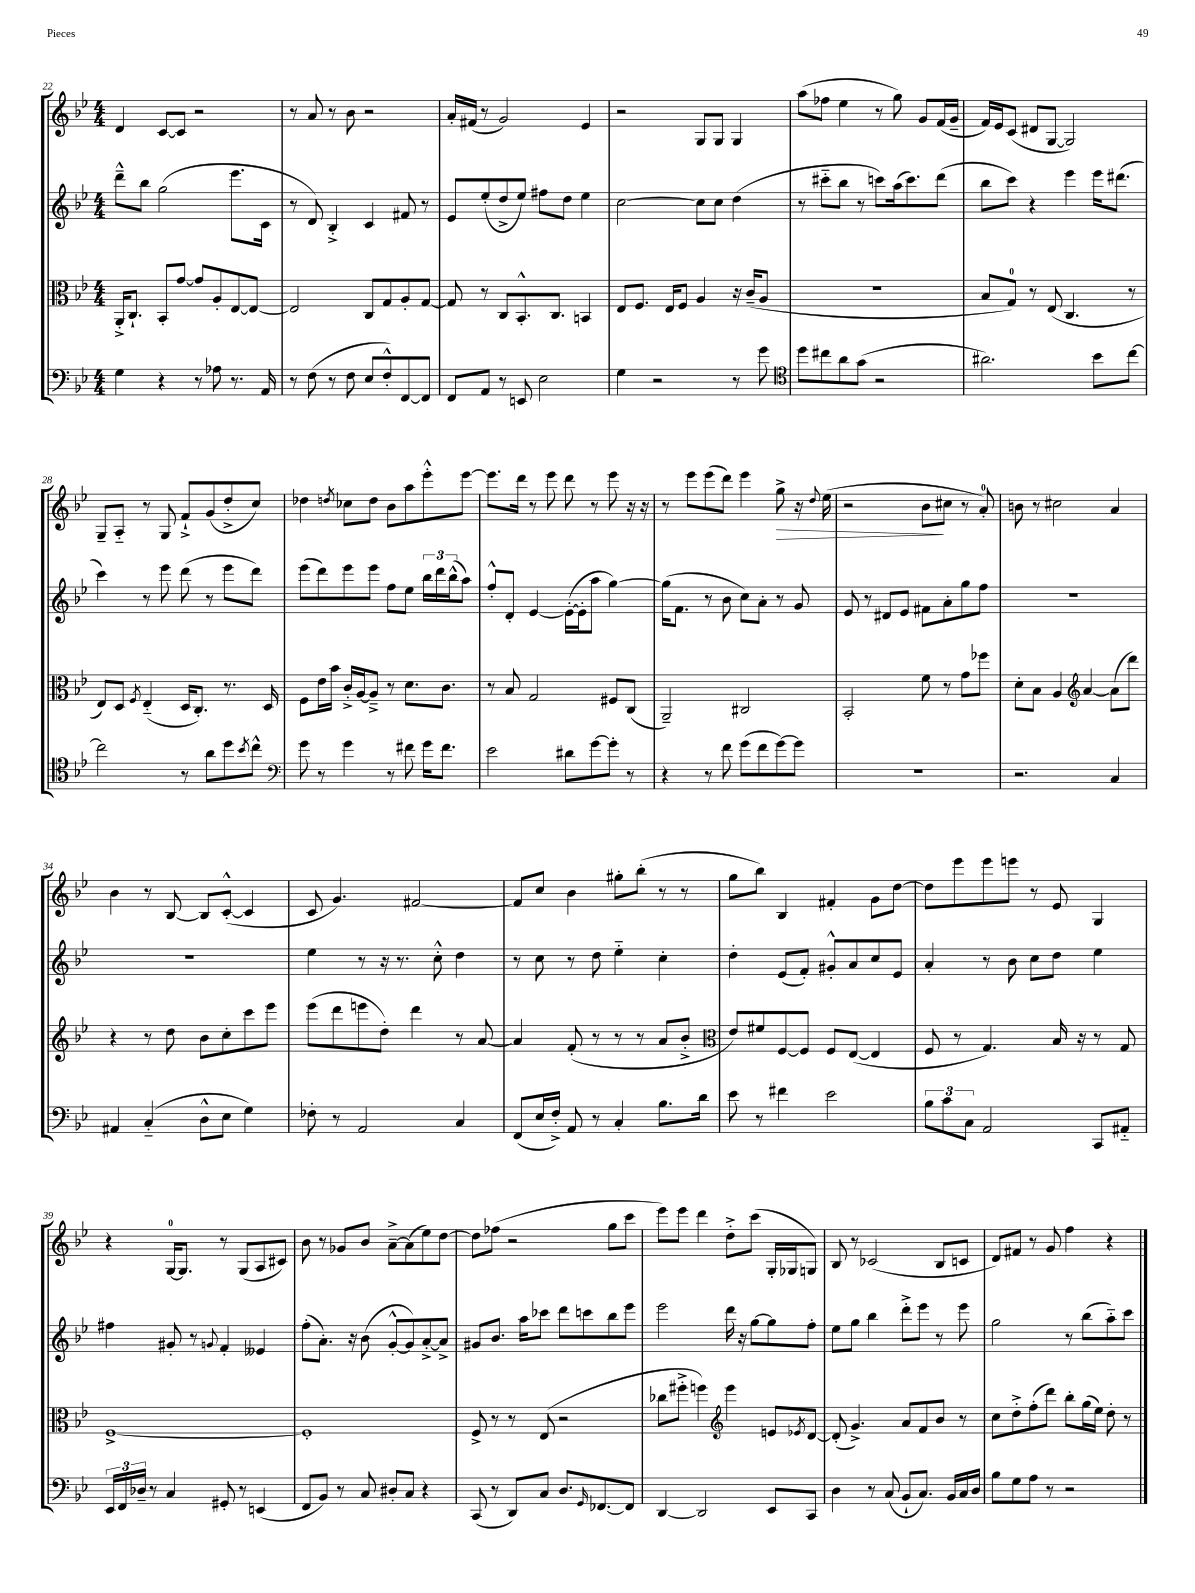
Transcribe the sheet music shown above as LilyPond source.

<<
\new StaffGroup <<
\new Staff = "s0" {
    \clef treble \key bes \major \numericTimeSignature \time 4/4
    d'4 c'8~ c'8 r2 |
    r8 a'8 r8 bes'8 r2 |
    a'16-. fis'16( r8 g'2) ees'4 |
    r2 g8 g8 g4 |
    a''8( fes''8 ees''4 r8 g''8) g'8 f'16( g'16-- |
    f'16) ees'16 c'8( dis'8 g8~ g2) |
    g8-- a8-_ r8 g8 f'8-!-> g'8( d''8-.-> c''8) |
    des''4 \acciaccatura { d''8 } ces''8 d''8 bes'8 a''8 ees'''8-.-^ ees'''8~ |
    ees'''8. d'''16 r8 ees'''8 d'''8 r8 ees'''8 r16 r16 |
    r8 ees'''8 ees'''8( d'''8) ees'''4 g''8->\> r16 \appoggiatura { d''8 } ees''16( |
    r2 bes'8\! cis''8 r8 a'8-0-.) |
    b'8 r8 cis''2 a'4 |
    bes'4 r8 bes8~ bes8 c'8~-.-^( c'4 |
    c'8 g'4.) fis'2~ |
    fis'8 c''8 bes'4 gis''8-. bes''8-.( r8 r8 |
    g''8 bes''8) bes4 fis'4-. g'8 d''8~ |
    d''8 ees'''8 ees'''8 e'''8 r8 ees'8 g4 |
    r4 g16-0~ g8. r8 g8( a8 cis'8) |
    bes'8 r8 ges'8 bes'8 a'8~---> a'8( ees''8) d''8~ |
    d''8 fes''8( r2 g''8 c'''8 |
    ees'''8) ees'''8 d'''4 d''8-.-> c'''8( g16-. ges16 g8) |
    bes8 r8 ces'2( bes8 c'8 |
    d'8) fis'8 r8 g'8 f''4 r4 \bar "|." |
}
\new Staff = "s1" {
    \clef treble \key bes \major \numericTimeSignature \time 4/4
    d'''8---^ bes''8 g''2( ees'''8. c'16 |
    r8 d'8) bes4-.-> c'4 fis'8 r8 |
    ees'8 ees''8-.( d''8-> ees''8) fis''8 d''8 ees''4 |
    c''2~ c''8 c''8 d''4( |
    r8 cis'''8-_ bes''8 r8 c'''8) a''16( c'''8.) d'''8( |
    bes''8 c'''8) r4 ees'''4 ees'''16 dis'''8.( |
    c'''4) r8 ees'''8 d'''8( r8 ees'''8 d'''8) |
    ees'''8( d'''8) ees'''8 ees'''8 f''8 ees''8 \tuplet 3/2 { bes''16 d'''16 bes''16-^( } a''8) |
    f''8-.-^ d'8-. ees'4~ ees'16~-.( ees'16-. a''8 g''4~) |
    g''16( f'8. r8 bes'8 c''8) a'8-. r8 g'8 |
    ees'8 r8 dis'8 ees'8 fis'8 a'8-. g''8 f''8 |
    R1 |
    R1 |
    ees''4 r8 r16 r8. c''8-.-^ d''4 |
    r8 c''8 r8 d''8 ees''4-_ c''4-. |
    d''4-. ees'8( f'8-.) gis'8-.-^ a'8 c''8 ees'8 |
    a'4-. r8 bes'8 c''8 d''8 ees''4 |
    fis''4 gis'8-. r8 \appoggiatura { g'8 } f'4-. eeses'4 |
    f''8-.( a'8.-.) r16 bes'8( g'8~-.-^ g'8) a'8~-.-> a'8-> |
    gis'8 bes'8. a''16 ces'''8 d'''8 c'''8 bes''8 ees'''8 |
    ees'''2 d'''16 r16 g''8~ g''8 f''8-. |
    ees''8 g''8 bes''4 d'''8-.-> ees'''8 r8 ees'''8 |
    g''2 r8 bes''8( a''8-_) c'''8 \bar "|." |
}
\new Staff = "s2" {
    \clef alto \key bes \major \numericTimeSignature \time 4/4
    a,16-.-> c8.-! bes,8-. g'8~ g'8 a8-. ees8~ ees8~ |
    ees2 c8 g8 a8-. g8~ |
    g8 r8 c8 bes,8.-.-^ c8. b,4 |
    ees8 f8. ees16 f8 a4 r16 c'16--( a8 |
    r1 |
    bes8 g8-0) r8 ees8( c4. r8 |
    ees8) d8 \acciaccatura { f8 } ees4-_( d16 c8.-.) r8. d16 |
    f8 ees'16 bes'16 c'16-.-> a16~ a8---> r8 d'8. c'8. |
    r8 bes8 g2 fis8 c8( |
    a,2--) cis2 |
    bes,2-. f'8 r8 g'8 fes''8 |
    d'8-. bes8 a4 \clef treble a'4~ a'8( d'''8) |
    r4 r8 d''8 bes'8 c''8-. c'''8 ees'''8 |
    ees'''8( d'''8 e'''8 d''8-.) d'''4 r8 a'8~ |
    a'4 f'8-.( r8 r8 r8 a'8 bes'8-.-> |
    \clef alto ees'8) fis'8 f8~ f8 f8 ees8~( ees4 |
    f8 r8 g4.) bes16 r16 r8 g8 |
    f1~-> |
    f1-. |
    f8-> r8 r8 ees8( r2 |
    ces''8 fis''8-.-> f''4) \clef treble ees'''4 e'8 \acciaccatura { ees'8 } d'8~ |
    d'8-.( g'4.->) a'8 f'8 bes'8 r8 |
    c''8 d''8-.-> f''8-.( d'''8) bes''8-. g''16( ees''16) d''8-. r8 \bar "|." |
}
\new Staff = "s3" {
    \clef bass \key bes \major \numericTimeSignature \time 4/4
    g4 r4 r8 aes8 r8. a,16 |
    r8 f8( r8 f8 ees8 f8-.-^) f,8~ f,8 |
    f,8 a,8 r8 e,8 ees2 |
    g4 r2 r8 g'8 |
    \clef tenor d''8 cis''8 a'8 g'8( r2 |
    ais'2.) bes'8 c''8~ |
    c''2 r8 a'8 d''8 \acciaccatura { bes'8 } c''8-^ |
    \clef bass g'8 r8 g'4 r8 fis'8 g'16 fis'8. |
    ees'2 dis'8 g'8~ g'8-. r8 |
    r4 r8 f'8 g'8( f'8 g'8~) g'8 |
    R1 |
    r2. c4 |
    ais,4 c4-_( d8-^ ees8 g4) |
    fes8-. r8 a,2 c4 |
    f,8( ees16 f16-.->) a,8 r8 c4-. bes8. d'16 |
    ees'8 r8 fis'4 ees'2 |
    \tuplet 3/2 { bes8 c'8 c8 } a,2 c,8 ais,8-_ |
    \tuplet 3/2 { ees,16 f,16 des16-- } r8 c4 gis,8-. r8 e,4( |
    f,8 bes,8) r8 c8 dis8-. c8 r4 |
    c,8( r8 d,8) c8 d8. \grace { g,16 } fes,8.~ fes,8 |
    d,4~ d,2 ees,8 c,8 |
    d4 r8 c8( bes,8-! c8.) bes,16 c16 d16 |
    bes8 g8 a8 r8 r2 \bar "|." |
}
>>
>>
\layout { \context { \Score currentBarNumber = #22 } }
